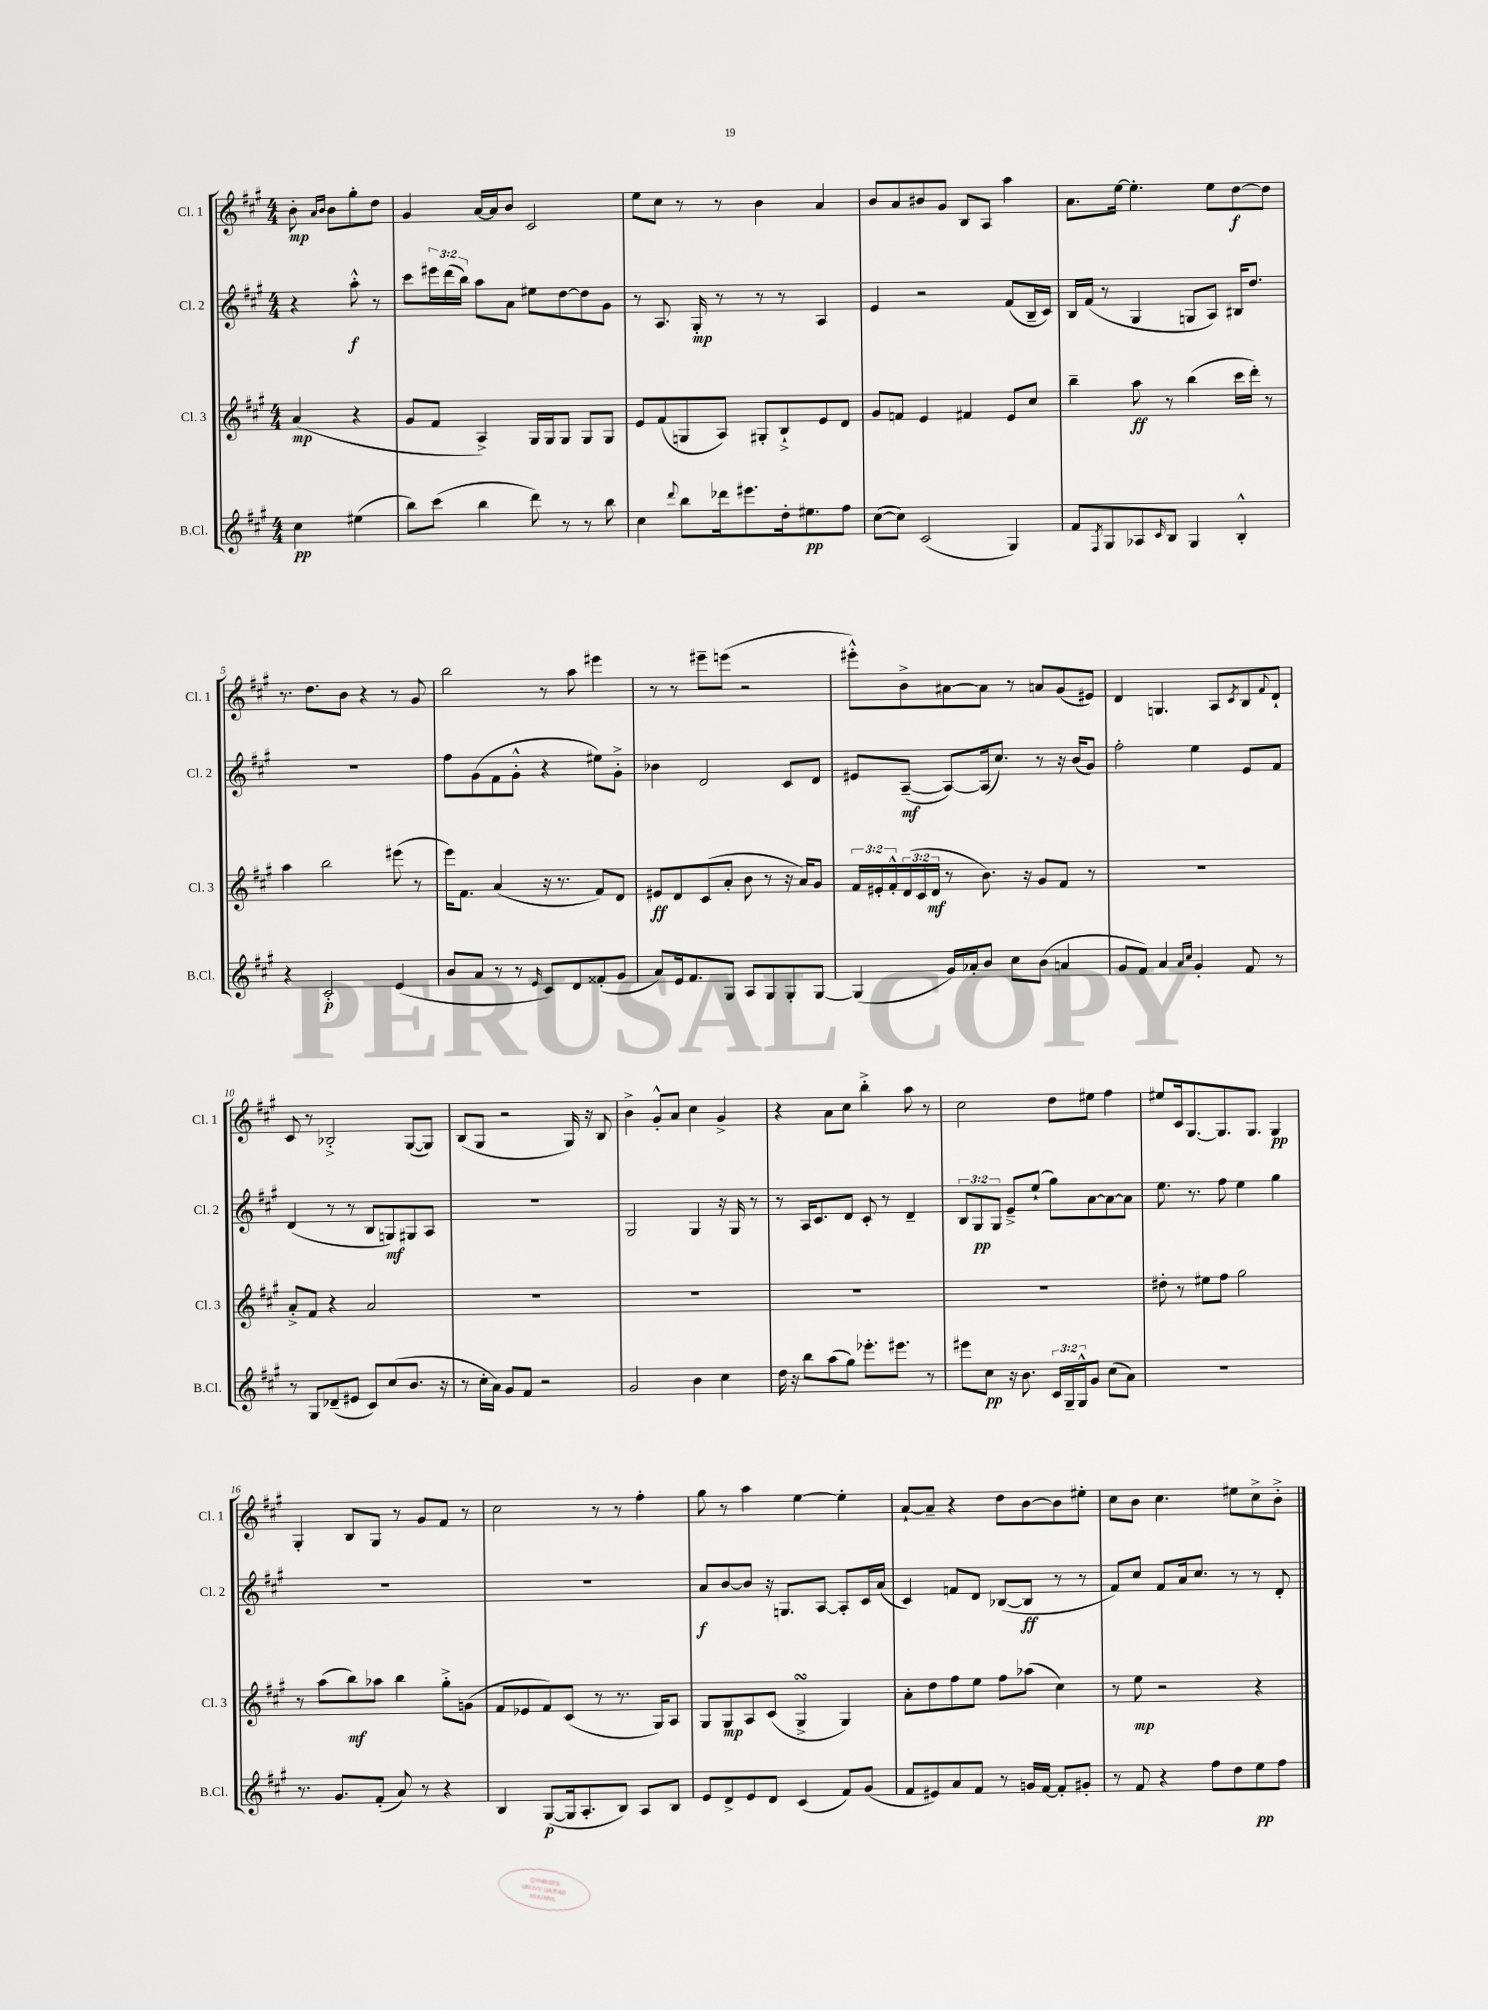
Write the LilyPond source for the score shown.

<<
\new StaffGroup <<
\new Staff = "s0" \with { instrumentName = "Cl. 1" shortInstrumentName = "Cl. 1" } {
    \clef treble \key a \major \numericTimeSignature \time 4/4 \partial 2
    b'8-.\mp \grace { a'16 b'16 } b'8 gis''8-. d''8 |
    gis'4 a'16~ a'16 b'8 cis'2 |
    e''8 cis''8 r8 r8 b'4 a'4 |
    b'8 a'8 bis'8 gis'8 b8 a8 a''4 |
    a'8. e''16~ e''4.-. e''8 d''8~\f d''8 |
    r8. d''8. b'8 r4 r8 gis'8 |
    b''2 r8 a''8 eis'''4 |
    r8 r8 eis'''8-- e'''8( r2 |
    eis'''8-.-^) b'8-> ais'8~ ais'8 r8 a'8 gis'8( eis'8) |
    d'4 g4. a8 \acciaccatura { cis'8 } b8 \appoggiatura { fis'8 } d'8-! |
    cis'8 r8 bes2-.-> gis8~( gis8) |
    b8( gis8 r2 gis16) r16 b8 |
    b'4-> gis'8-.-^ a'8 cis''4 gis'4-> |
    r4 a'8 cis''8 b''4-.-> a''8 r8 |
    cis''2 d''8 eis''8 fis''4 |
    eis''8 cis'16 gis8.~ gis8. gis8. gis4\pp |
    gis4-. b8 gis8 r8 gis'8 fis'8 r8 |
    cis''2 r8 r8 fis''4-. |
    gis''8 r8 a''4 e''4~ e''4-. |
    a'8~-! a'8-- r4 d''8 b'8~ b'8 eis''8-. |
    cis''8 b'8 cis''4. eis''8 cis''8-> b'8-.-> \bar "|." |
}
\new Staff = "s1" \with { instrumentName = "Cl. 2" shortInstrumentName = "Cl. 2" } {
    \clef treble \key a \major \numericTimeSignature \time 4/4 \override Staff.TupletNumber.text = #tuplet-number::calc-fraction-text \partial 2
    r4 a''8-.-^\f r8 |
    cis'''8 \tuplet 3/2 { eis'''16 d'''16( b''16) } a''8 a'8 eis''8 d''8~ d''8 gis'8 |
    r8 a8. gis16-.\mp r8 r8 r8 a4 |
    e'4 r2 fis'8( b16-- cis'16) |
    b16 fis'16( r8 gis4 g8 a8) bis16 d''8. |
    R1 |
    fis''8 gis'8( fis'8 gis'8-.-^ r4 eis''8) gis'8-.-> |
    bes'4 d'2 cis'8 d'8 |
    eis'8 a8~--\mf( a8~) a16( cis''8.) r8 r16 b'16( gis'8) |
    fis''2-. e''4 e'8 fis'8 |
    d'4( r8 r8 b8 g8\mf) gis8 a8 |
    R1 |
    gis2 gis4 r16 gis16 r8 |
    r8 a16 cis'8. d'8 cis'8-. r8 d'4-- |
    \tuplet 3/2 { b8 gis8\pp gis8 } e'8---> e''8-!( gis''8) a'8~ a'8~ a'8 |
    e''8. r8. fis''8 e''4 gis''4 |
    R1 |
    R1 |
    a'8\f b'8~ b'8 r16 g8. a8~ a8-. cis'16 a'16( |
    cis'4) f'8 d'8 bes8~( bes8\ff r8 r8 |
    fis'8) cis''8 fis'8 a'16 cis''8. r8 r8 d'8-. \bar "|." |
}
\new Staff = "s2" \with { instrumentName = "Cl. 3" shortInstrumentName = "Cl. 3" } {
    \clef treble \key a \major \numericTimeSignature \time 4/4 \override Staff.TupletNumber.text = #tuplet-number::calc-fraction-text \partial 2
    a'4\mp( r4 |
    gis'8 fis'8 a4->) gis16 gis16 gis8 gis8 gis8 |
    e'8 fis'8( g8 a8) gis8-. b8-!-> e'8 d'8 |
    gis'8 f'8 e'4 fis'4 e'8 cis''8 |
    b''4-- a''8\ff r8 b''4( cis'''16 d'''16-.) r8 |
    a''4 b''2 eis'''8( r8 |
    e'''16) fis'8. a'4( r16 r8. fis'8) d'8 |
    eis'8\ff d'8 cis'8( a'8-. b'8 r8 r16 a'16) gis'8 |
    \tuplet 3/2 { fis'16 eis'16-. fis'16-.-^ } \tuplet 3/2 { d'16( cis'16 d'16\mf } r8 b'8.) r16 gis'8 fis'8 r8 |
    R1 |
    a'8-.-> fis'8 r4 a'2 |
    R1 |
    R1 |
    R1 |
    R1 |
    dis''8-. r8 eis''8 fis''8 gis''2 |
    r8 a''8( b''8\mf) aes''8 b''4 gis''8-.-> g'8( |
    fis'8 ees'8 fis'8) cis'8( r8 r8. gis16) a8 |
    gis8 gis8\mp a8 cis'8( gis4->\turn gis4) |
    a'8-. d''8 fis''8 e''8 fis''8 aes''8( cis''4) |
    r8 e''8\mp r2 r4 \bar "|." |
}
\new Staff = "s3" \with { instrumentName = "B.Cl." shortInstrumentName = "B.Cl." } {
    \clef treble \key a \major \numericTimeSignature \time 4/4 \override Staff.TupletNumber.text = #tuplet-number::calc-fraction-text \partial 2
    cis''4\pp eis''4( |
    b''8) cis'''8( b''4 d'''8) r8 r8 b''8 |
    cis''4 \appoggiatura { d'''8 } b''8 des'''16 eis'''8. d''16-. eis''8.\pp fis''8 |
    cis''8~( cis''8) cis'2( gis4) |
    fis'8 \acciaccatura { fis8 } gis8 aes8 \grace { cis'16 } b8 gis4 b4-.-^ |
    r4 cis'2-.\p e'4( |
    b'8 a'8 r8 r8 \grace { e'16 } cis'8) d'8 fisis'8-.( gis'8 |
    a'8) e'16 fis'8. gis8 a8 gis8 gis8-. gis8~ |
    gis4( gis'16) aes'16-. b'8 cis''8 b'8( a'4 |
    gis'8 fis'8) a'4 \grace { a'16 cis''16 } gis'4-. fis'8 r8 |
    r8 gis8 des'8--( eis'8 cis'8) cis''8( b'8. r16 |
    r8 cis''16-. a'16) gis'8 fis'8 r2 |
    gis'2 b'4 cis''4 |
    d''16 r16 b''8 a''8( gis''8) ees'''8.-. eis'''8. r8 |
    eis'''8 cis''8\pp r16 b'8. \tuplet 3/2 { cis'16 gis16-- gis16-^ } gis'8 cis''8( a'8) |
    R1 |
    r8. gis'8. fis'8-.( a'8) r8 r4 |
    b4 gis8~\p( gis16 a8.-. b8) a8 b8 |
    e'8 d'8-> e'8 d'8 cis'4( fis'8) gis'8( |
    fis'8 eis'8) a'8 fis'8 r8 g'16 fis'16~ fis'8-. gis'8-. |
    r8 fis'8 r4 fis''8 d''8 e''8\pp fis''8 \bar "|." |
}
>>
>>
